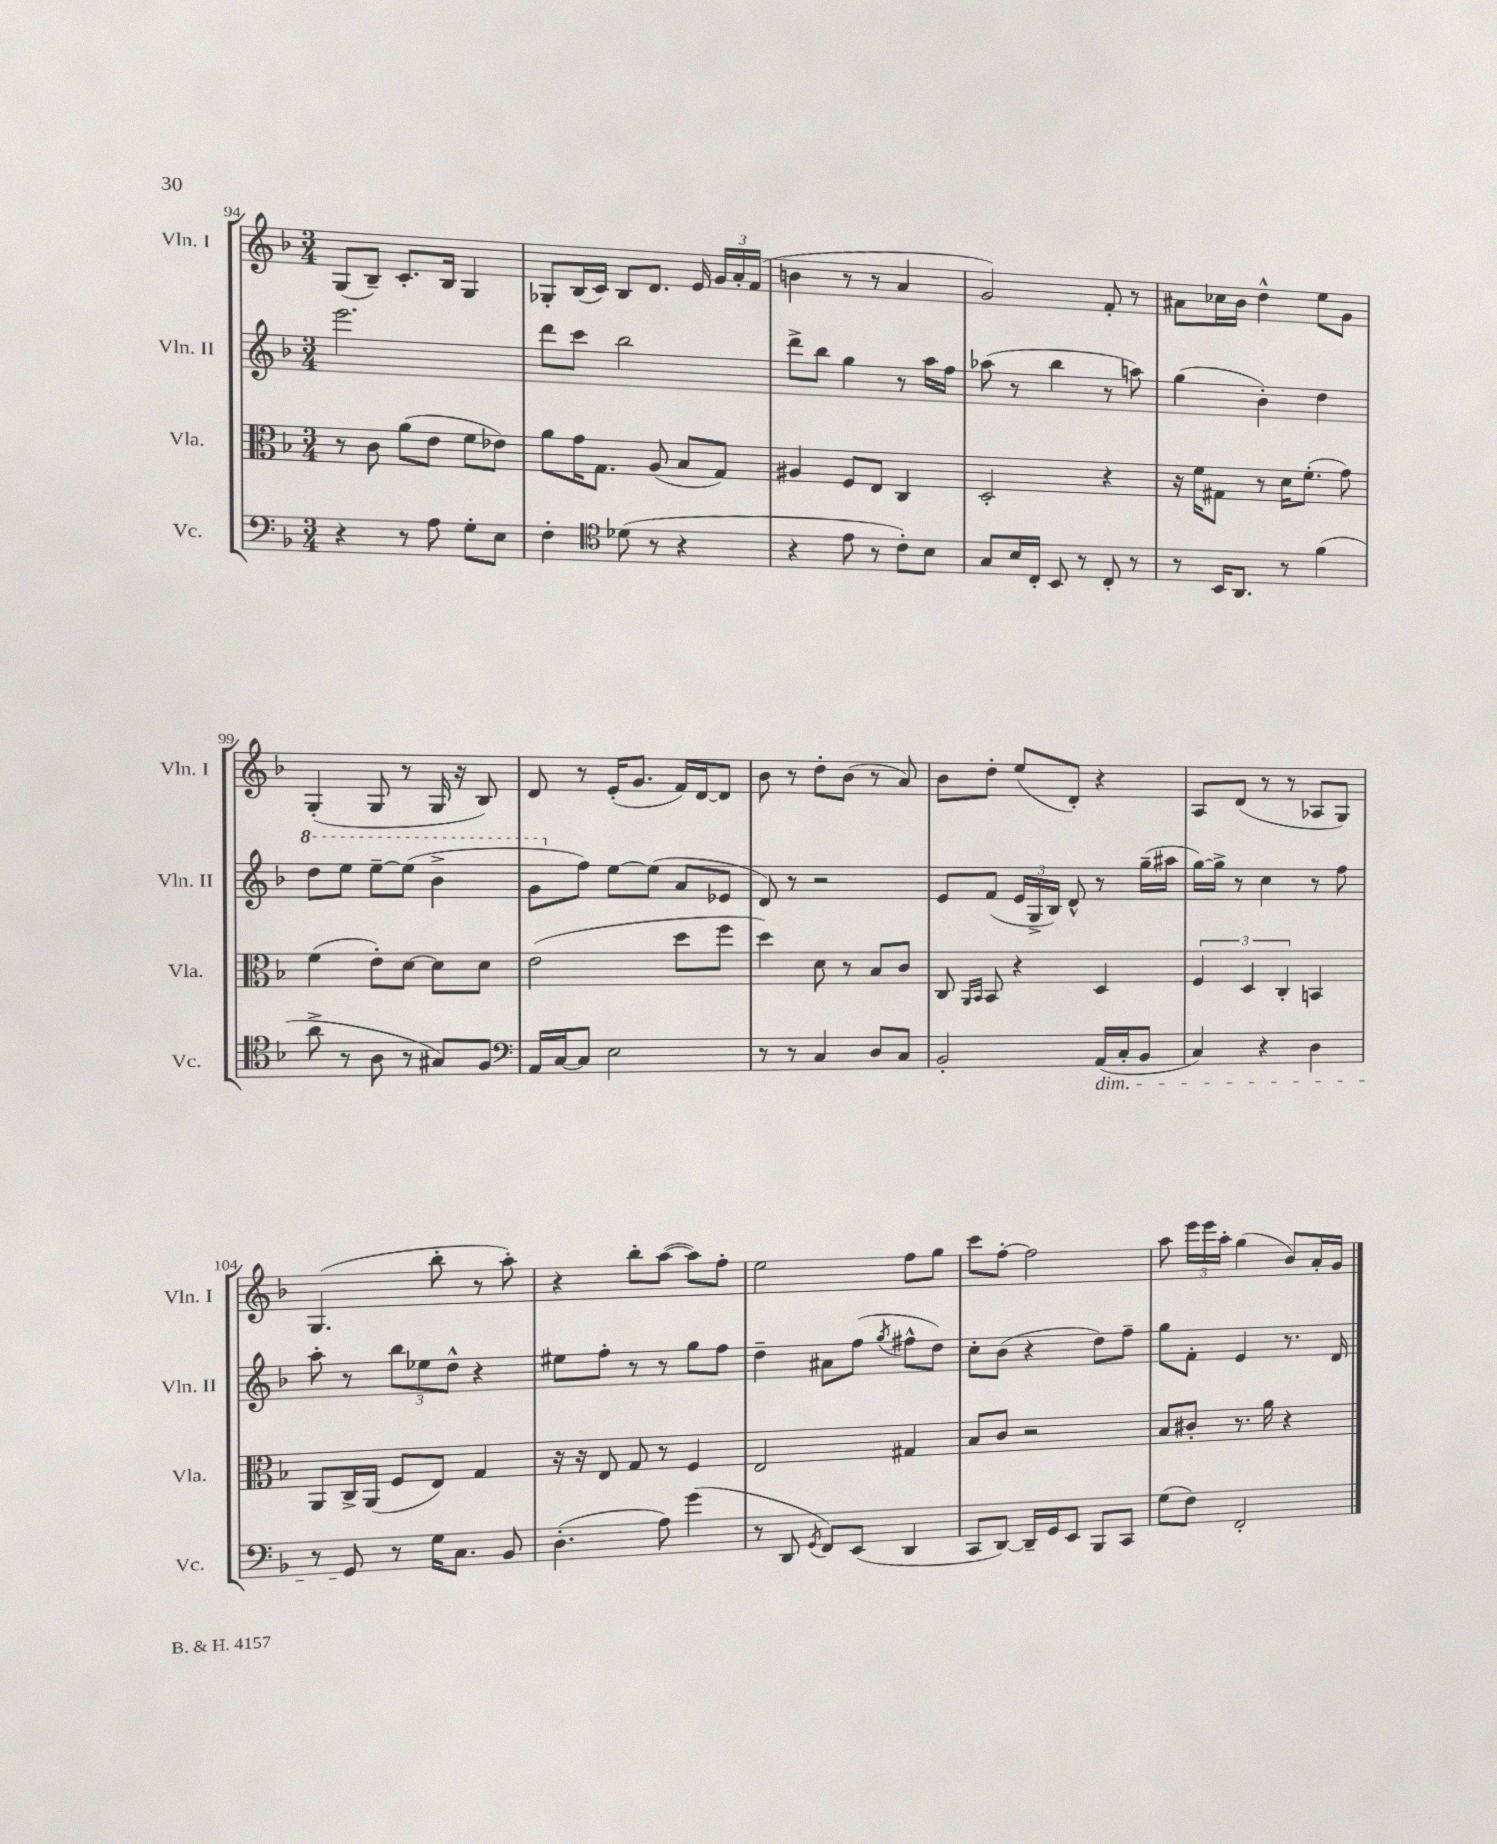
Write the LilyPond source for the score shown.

<<
\new StaffGroup <<
\new Staff = "s0" \with { instrumentName = "Vln. I" shortInstrumentName = "Vln. I" } {
    \clef treble \key f \major \numericTimeSignature \time 3/4
    \autoBeamOff g8[( bes8]--) c'8.[-. bes16] g4 |
    ges8[-. bes16( c'16]) bes8[ d'8.] e'16 \tuplet 3/2 { g'16[ a'16-. f'16]( } |
    b'4 r8 r8 a'4 |
    g'2) f'8-. r8 |
    ais'8[ ces''16 bes'16] d''4-^ e''8[ g'8] |
    g4-.( g8 r8 g16 r16 bes8) |
    d'8 r8 e'16[-.( g'8.] f'16[) d'16~ d'8] |
    bes'8 r8 d''8[-. bes'8]( r8 a'8) |
    bes'8[ d''8]-. e''8[( d'8]-.) r4 |
    a8[ d'8]( r8 r8 aes8[ g8]) |
    g4.( bes''8-. r8 a''8-.) |
    r4 bes''8[-. a''8]~( a''8[) f''8]-. |
    e''2 f''8[ g''8] |
    c'''8[ f''8]~-. f''2 |
    a''8 \tuplet 3/2 { e'''16[ e'''16 a''16]-. } g''4( bes'8[) a'16-. g'16] \bar "|." |
}
\new Staff = "s1" \with { instrumentName = "Vln. II" shortInstrumentName = "Vln. II" } {
    \clef treble \key f \major \numericTimeSignature \time 3/4
    \autoBeamOff e'''2. |
    d'''8[ c'''8] bes''2 |
    d'''8[-> bes''8] g''4 r8 a''16[ f''16] |
    aes''8( r8 bes''4 r8 a''8) |
    g''4( bes'4-.) d''4 |
    \ottava #1 d'''8[ e'''8] e'''8[~-- e'''8]( bes''4-> |
    g''8[ \ottava #0 f''8]) e''8[~ e''8]( a'8[ ees'8] |
    d'8) r8 r2 |
    e'8[ f'8]( \tuplet 3/2 { e'16[ g16-> bes16]) } d'8-^ r8 g''16[--( ais''16] |
    g''16[~) g''16]-> r8 c''4 r8 f''8 |
    a''8-. r8 \tuplet 3/2 { bes''8[ ees''8 d''8]-^ } r4 |
    eis''8[ f''8]-. r8 r8 g''8[ f''8] |
    d''4-- ais'8[ f''8]( \acciaccatura { g''8 } fis''8[-^ d''8]) |
    c''8[-. bes'8]( r4 d''8[) f''8]-- |
    g''8[ f'8]-. e'4 r8. d'16 \bar "|." |
}
\new Staff = "s2" \with { instrumentName = "Vla." shortInstrumentName = "Vla." } {
    \clef alto \key f \major \numericTimeSignature \time 3/4
    \autoBeamOff r8 c'8 a'8[( e'8] f'8[ ees'8]) |
    a'8[ g'16 g8.] a8( bes8[ g8]) |
    ais4 f8[ e8] c4 |
    d2-. r4 |
    r16 f'16[ gis8] r8 d'16[ f'8.]-.( g'8) |
    f'4( e'8[-.) d'8]~ d'8[ d'8] |
    e'2( d''8[ f''8] |
    d''4) d'8 r8 bes8[ c'8] |
    c8 \grace { a,16[ bes,16] } bes,8 r4 d4 |
    \tuplet 3/2 { f4 d4 c4-. } b,4 |
    a,8[ c16-> a,16]( f8[ e8]) g4 |
    r16 r16 e8 g8 r8 f4 |
    e2 gis4 |
    bes8[ c'8] r2 |
    bes8[ cis'8]-. r8. a'16 r4 \bar "|." |
}
\new Staff = "s3" \with { instrumentName = "Vc." shortInstrumentName = "Vc." } {
    \clef bass \key f \major \numericTimeSignature \time 3/4
    \autoBeamOff r4 r8 a8 g8[-. e8] |
    f4-. \clef tenor des'8( r8 r4 |
    r4 e'8 r8 c'8[-.) bes8] |
    g8[ bes16 c16]-. bes,8 r8 c8-. r8 |
    r8 bes,16[ a,8.] r8 f'4( |
    a'8-> r8 a8 r8 gis8[) f8] |
    \clef bass a,16[ c16~ c8] e2 |
    r8 r8 c4 d8[ c8] |
    bes,2-. a,16[\dim( c16-. bes,8] |
    c4) r4 d4 |
    r8 g,8\! r8 g16[ c8.] bes,8 |
    d4.-.( a8) g'4( |
    r8 d,8 \acciaccatura { g,8 } f,8[) e,8]( d,4 |
    c,8[ d,8]~) d,16[-- g,16 e,8] bes,,8[ c,8] |
    g8[( f8]) f,2-. \bar "|." |
}
>>
>>
\layout { \context { \Score currentBarNumber = #94 } }
